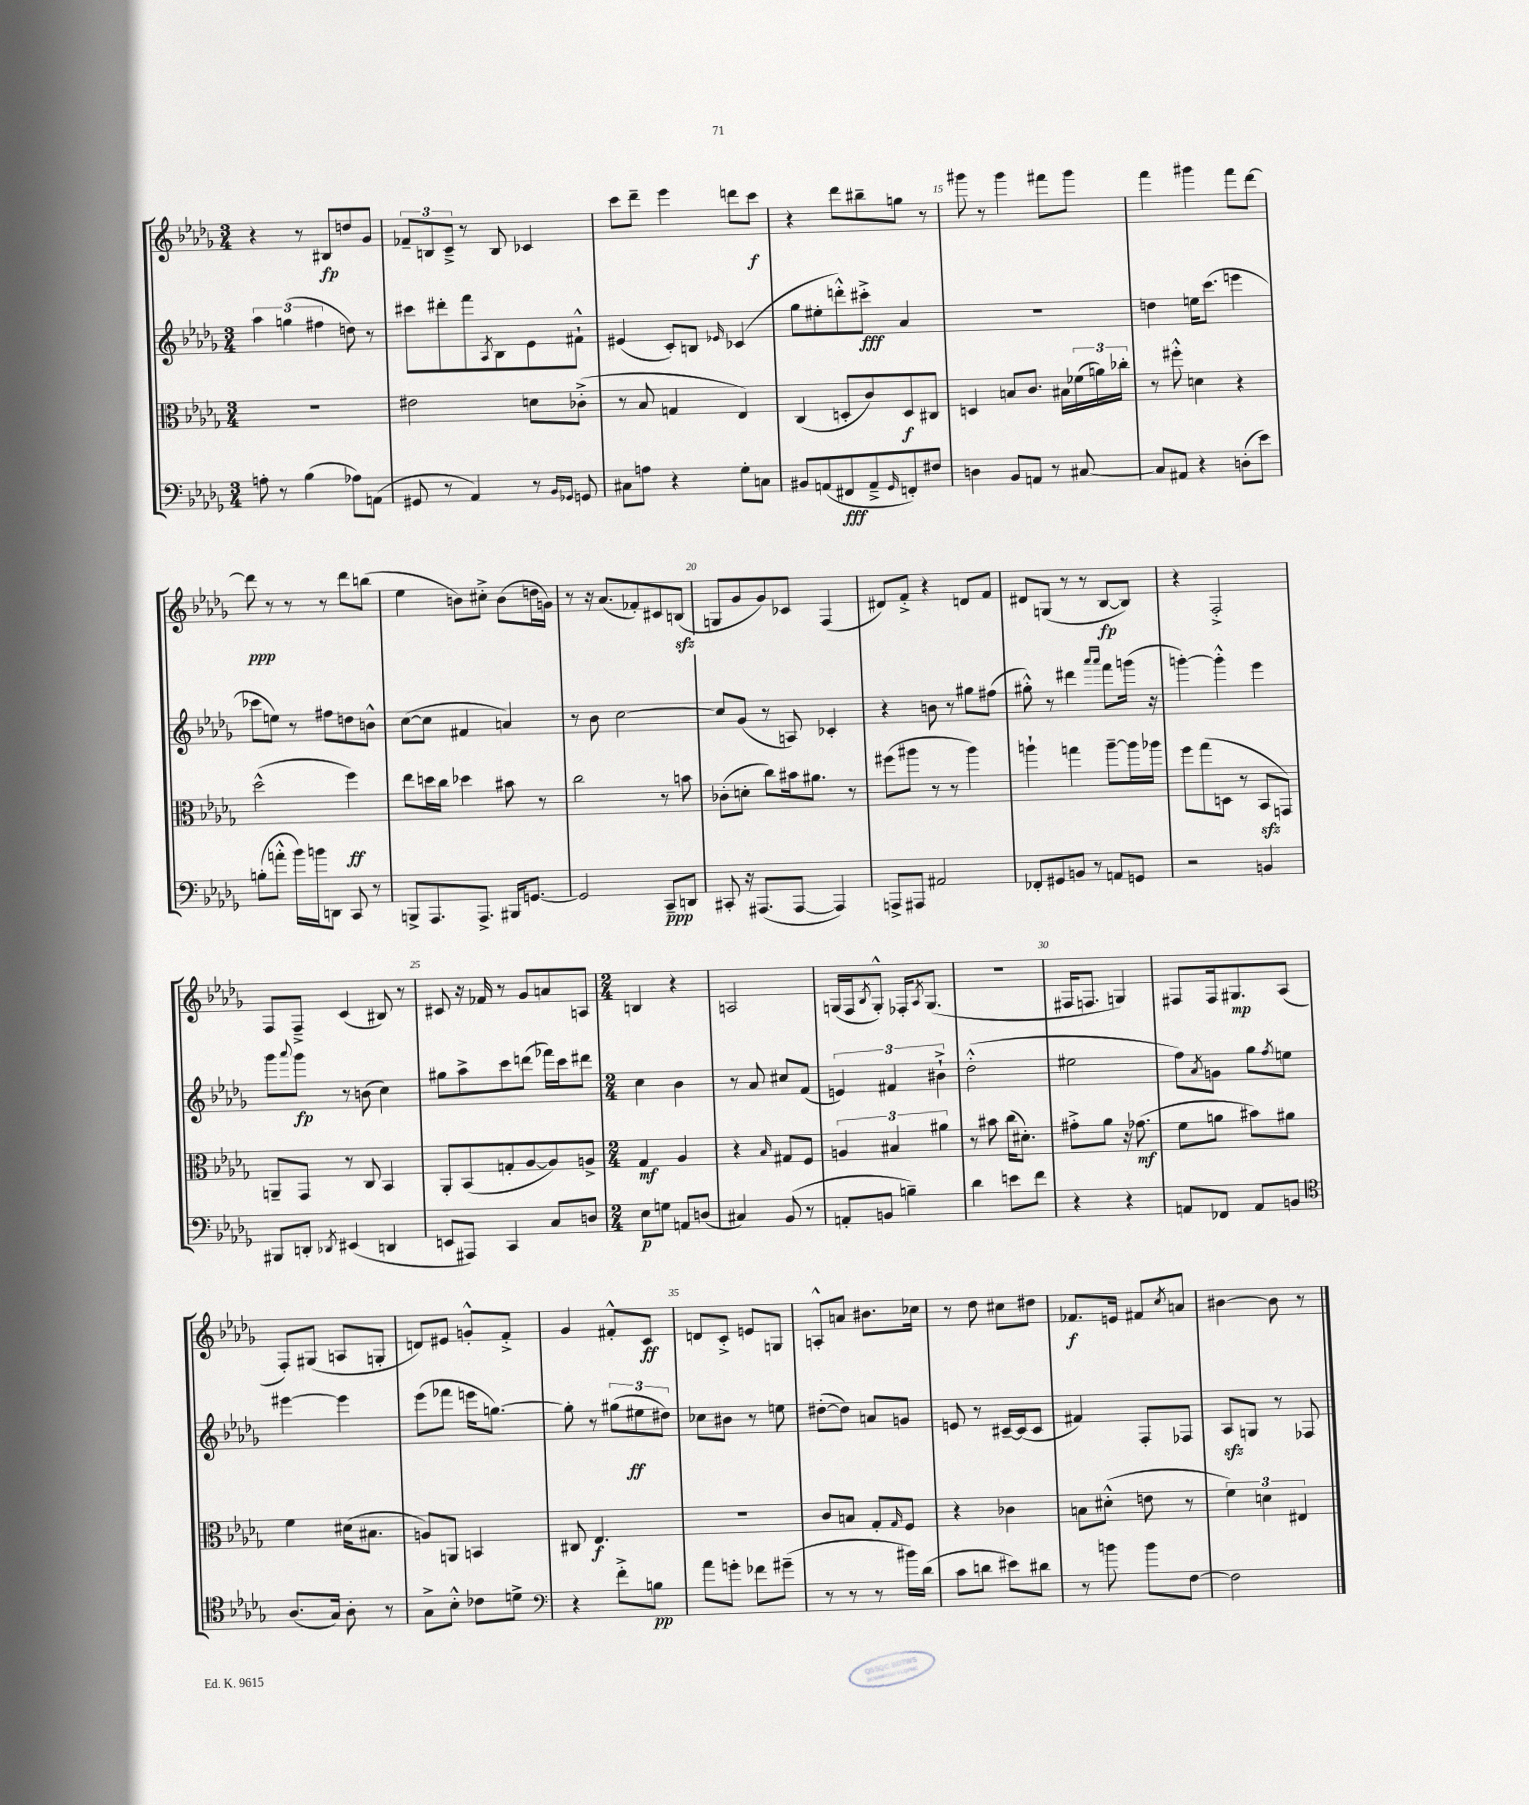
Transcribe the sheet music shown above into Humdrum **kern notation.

**kern	**kern	**kern	**kern
*staff4	*staff3	*staff2	*staff1
*clefF4	*clefC3	*clefG2	*clefG2
*k[b-e-a-d-g-]	*k[b-e-a-d-g-]	*k[b-e-a-d-g-]	*k[b-e-a-d-g-]
*M3/4	*M3/4	*M3/4	*M3/4
8A'	2.r	6aa-	4r
8r	.	.	.
.	.	(6gg	.
(4B-	.	.	8r
.	.	6ff#	.
.	.	.	8B#
8A-)	.	8dd)	8dd
(8AA	.	8r	8g-
=	=	=	=
8GG#	2e#	8ccc#	12f-~
.	.	.	12B
8r	.	8ddd#'	.
.	.	.	12c~^
4AA-)	.	8fff	8r
.	.	8qA-	.
.	.	8B-	8B
8r	8d	8e-	4c-
16qqBB-	.	.	.
16qqGG-	.	.	.
8GG	(8c-'^	8f#`^^	.
=	=	=	=
8C#	8r	(4e#	8ccc
8A	8B-	.	8ddd-~
4r	4G	8c')	4eee-
.	.	8B	.
.	.	16qqe-	.
8G-'	4E-)	(4c-	8ddd
8C	.	.	8ccc
=	=	=	=
8BB#	(4C	8gg-	4r
(8AA	.	8ee#'	.
8FF#	8D'	8ddd'^^)	8ddd-
8AA~^	8c)	8ccc#'^	8bb#~
16qqGG-	.	.	.
8FF')	8D	4a-	8gg
8F#	8C#	.	8r
=	=	=	=
4D	4D	2.r	8ggg#
.	.	.	8r
8BB-	8B	.	4ggg#
8AA	8.c	.	.
8r	.	.	8fff#
.	16B#	.	.
[8C#	(24f-	.	8ggg#
.	24a)	.	.
.	24cc-'	.	.
=	=	=	=
8C#]	8r	4dd	4fff
8AA#	8ff#'^^	.	.
4r	4d	16ee	4ggg#
.	.	(8.ccc	.
(8D'	4r	4eee	8fff
8e-)	.	.	[8ddd-
=	=	=	=
(8B'	(2dd-^^	8ccc-	8ddd-]
8a'^^	.	8ee)	8r
16b-)	.	8r	8r
16b	.	.	.
8DD	.	8ff#	8r
8CC	4ff)	8dd	8ddd-
8r	.	8b^^	(8bb
=	=	=	=
8BBB^	8ee-	([8cc	4ee-
8.AAA-	16dd	8cc]	.
.	16cc	.	.
.	4dd-	4f#	8b)
8.AAA-^	.	.	.
.	.	.	8cc#'^
16BBB#	8b#	4a)	(8b
[8.GG	.	.	.
.	8r	.	16dd
.	.	.	16g)
=	=	=	=
2GG]	2cc	8r	8r
.	.	8b-	16r
.	.	.	(8.a-
.	.	[2cc	.
.	.	.	8f-')
8CC~	8r	.	8c#
8DD	8b	.	(8B
=	=	=	=
8CC#'	(8c-'	8cc]	8G
16r	8d'	(8g-	8g-
(8.AAA#	.	.	.
.	8cc)	8r	8g-)
[8AAA#	16b#	8A)	8c-
.	8.a#	.	.
4AAA#])	.	4c-'	(4F
.	8r	.	.
=	=	=	=
8AAA^	(8ff#	4r	8d#)
8AAA#	8aa#	.	8f'^
2AA#	8r	8b	4r
.	8r	8r	.
.	4aa#)	8gg#	8d
.	.	(8ff#	8f
=	=	=	=
8FF-'	4aa`	8gg#'^^)	8d#
8GG#	.	8r	(8G
8BB	4gg	4ddd#	8r
8r	.	.	8r
.	.	16qqaaa-	.
.	.	16qqaaa-	.
8AA	[8aa~	8fff	[8B-
8GG	16aa]	(16ggg	8B-])
.	16aa-	16r	.
=	=	=	=
2r	8ff	[4ggg')	4r
.	(8gg-	.	.
.	8D	4ggg'^^]	2F'^
.	8r	.	.
4BB	8BB-	4eee-	.
.	8GG)	.	.
=	=	=	=
8BBB#	8AA~	8ggg-	8F
.	.	8qqaaa-	.
8DD'	8GG-	8ggg-	8F~^
8qDD-	.	.	.
(4EE#	8r	8r	(4c
.	8C	(8b	.
4DD	4BB-	4cc)	8B#)
.	.	.	8r
=	=	=	=
8EE	8AA-'	8gg#	8c#
8AAA#)	(8BB-	8aa-^	16r
.	.	.	16f-
4CC	8G'	8ccc	8r
.	[8A-	(8ddd	8g-
8C	8A-])	16fff-)	8a
.	.	16ccc	.
8D	8A^	8ddd#	8A
=	=	=	=
*M2/4	*M2/4	*M2/4	*M2/4
8E-	4G-	4cc	4B
8G	.	.	.
8AA	4A-	4b-	4r
(8D	.	.	.
=	=	=	=
4C#)	4r	8r	2A
.	.	8a-	.
.	16qqB-	.	.
(8BB-	8G#	8cc#	.
8r	8F	(8f	.
=	=	=	=
8AA'	6A	6e)	(16G
.	.	.	16F
.	.	.	8qB-
8BB	.	.	8G'^^)
.	6B#	6f#	.
4B~)	.	.	16F-'
.	.	.	8qA-
.	.	.	(8.G
.	6a#	6b#`^	.
=	=	=	=
4d-	8r	(2dd-'^^	2r
.	8b#	.	.
8e	(16cc	.	.
.	8.d#')	.	.
8f	.	.	.
=	=	=	=
4r	8g#'^	2ee#	16F#
.	.	.	8.F
.	8a-	.	.
4r	16r	.	4G)
.	(8.g-	.	.
=	=	=	=
8AA	8f	8ff)	8F#
.	.	8qa-	.
8FF-	8a	8g	16F#
.	.	.	8.G#
8AA	8b#)	8gg-	.
.	.	8qff	.
8BB	8a#	8ee	(8A-
=	=	=	=
*clefC4	*	*	*
(8.A-	4f	[4eee#	8F')
.	.	.	(8G#
16G-)	.	.	.
8A-'	(16d#	4eee#]	8A
.	8.B#	.	.
8r	.	.	8G'
=	=	=	=
8G-^	8A)	(8eee-	8d)
8B-'^^	8AA	8fff-	8e#
8c-	4BB	16eee	8g'^^
.	.	[8.gg)	.
8d^	.	.	8f'^
=	=	=	=
*clefF4	*	*	*
4r	8C#	8gg']	4g-
.	4.E-	8r	.
8f'^	.	(12gg#	8f#'^^
.	.	12ee#	.
8B	.	.	8c
.	.	12dd#)	.
=	=	=	=
8a-	2r	8cc-	8d
8g'	.	8b#	8c'^
8f-	.	8r	8e
(8g#~	.	8ee	8G
=	=	=	=
8r	8c	([8dd#'	8A'^^
8r	8B	8dd#])	8a
8r	8G-'	8a	8.b#
.	16qqG-	.	.
16b#)	8F	8g	.
(16d-	.	.	16cc-
=	=	=	=
8c	4r	8e	8r
8d	.	8r	8dd-
8e#)	4c-	[16c#~	8cc#
.	.	(16c#]	.
8d#	.	8c#	8dd#
=	=	=	=
8r	8B	4f#)	8.f-
8b	(8d#'^^	.	.
.	.	.	16e
8b	8e	8F'	8f#
.	.	.	8qcc
[8F	8r	8F-	8a
=	=	=	=
2F]	6f)	8A-	[4b#
.	.	8G	.
.	6d	.	.
.	.	8r	8b#]
.	6E#	.	.
.	.	8F-	8r
==	==	==	==
*-	*-	*-	*-
